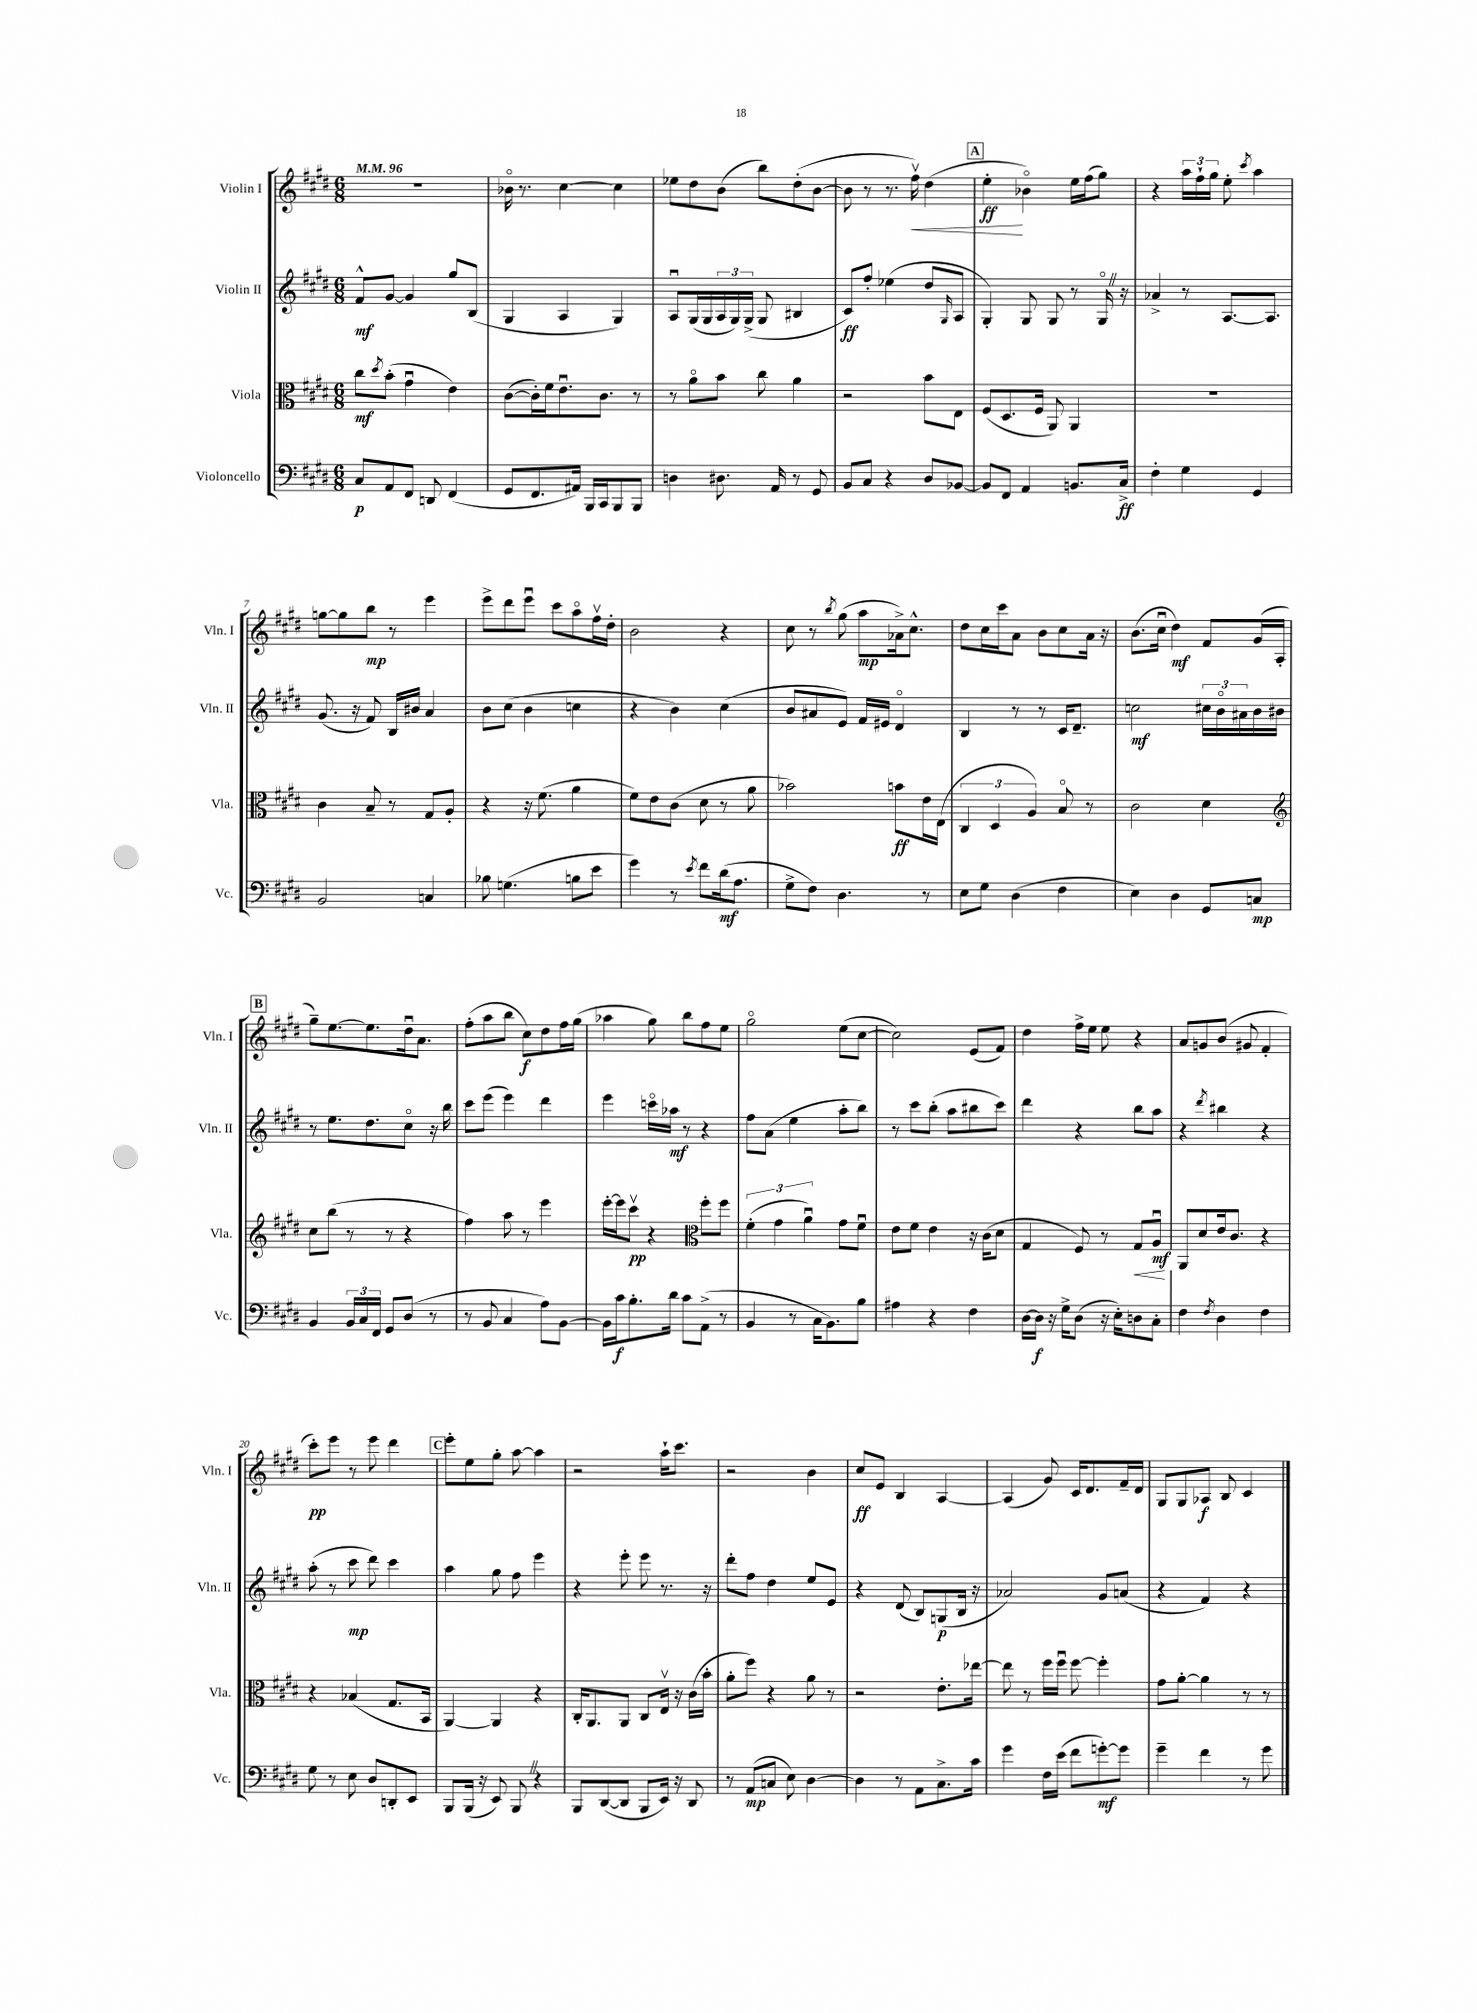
<<
\new StaffGroup <<
\new Staff = "s0" \with { instrumentName = "Violin I" shortInstrumentName = "Vln. I" } {
    \clef treble \key e \major \numericTimeSignature \time 6/8 \tempo 4 = 96
    R2. |
    bes'16\flageolet r8. cis''4~ cis''4 |
    ees''8 dis''8 b'8( b''8) dis''8-.( b'8~ |
    b'8 r8 r8. fis''16\upbow\<) dis''4( |
    \mark \markup { \box "A" } e''4-.\ff\! bes'4\flageolet) e''16 fis''16( gis''8) |
    r4 \tuplet 3/2 { a''16 fis''16-! gis''16 } e''8-. \acciaccatura { cis'''8 } a''4 |
    g''8~ g''8 b''8\mp r8 e'''4 |
    e'''8-> dis'''8 e'''8\downbow cis'''8 a''8\flageolet fis''16\upbow dis''16-. |
    b'2 r4 |
    cis''8 r8 \acciaccatura { b''8 } gis''8( a''8\mp aes'16->) cis''8.-^ |
    dis''8 cis''16 cis'''16 a'8 b'8 cis''8 a'16 r16 |
    b'8.( cis''16\downbow dis''4\mf) fis'8 gis'16( a16-. |
    \mark \markup { \box "B" } gis''8--) e''8.~ e''8. dis''16\downbow a'8. |
    fis''8-.( a''8 b''8 cis''8\f) dis''8 fis''16 gis''16( |
    aes''4 gis''8) b''8 fis''8 e''8 |
    gis''2\flageolet e''8( cis''8~ |
    cis''2) e'8( fis'8) |
    dis''4 fis''16-> e''16 e''8 r4 |
    a'8 g'8 b'8( gis'8 fis'4-. |
    cis'''8-.\pp) e'''8 r8 e'''8 dis'''4 |
    \mark \markup { \box "C" } e'''8-. e''8 gis''8-. a''8~ a''4 |
    r2 a''16-! cis'''8. |
    r2 b'4 |
    cis''8\ff e'8 b4 a4~ |
    a4( gis'8) cis'16 dis'8. fis'16-- dis'16 |
    gis8 gis8 aes8\f b8 cis'4 \bar "|." |
}
\new Staff = "s1" \with { instrumentName = "Violin II" shortInstrumentName = "Vln. II" } {
    \clef treble \key e \major \numericTimeSignature \time 6/8
    fis'8-^\mf gis'8~ gis'4 gis''8 b8( |
    gis4 a4 gis4) |
    a8\downbow gis16( gis16 \tuplet 3/2 { a16 gis16) gis16->( } gis8 bis4 |
    cis'8\ff) fis''8-. ees''4( dis''8 \grace { gis16 } a8 |
    \mark \markup { \box "A" } gis4-.) gis8 gis8 r8 gis16\flageolet \once \override BreathingSign.text = \markup { \musicglyph "scripts.caesura.straight" } \breathe r16 |
    aes'4-> r8 a8.~ a8. |
    gis'8.( r16 fis'8) b16 bis'16 a'4 |
    b'8 cis''8( b'4 c''4 |
    r4 b'4) cis''4( |
    b'8 ais'8 e'8) fis'16 eis'16 dis'4\flageolet |
    b4 r8 r8 cis'16 dis'8.-- |
    c''2\mf \tuplet 3/2 { cis''16 b'16\flageolet ais'16 } b'16 bis'16 |
    \mark \markup { \box "B" } r8 e''8. dis''8. cis''8\flageolet r16 b''16 |
    cis'''8 e'''8( e'''4) dis'''4 |
    e'''4 c'''16\flageolet aes''16\mf r8 r4 |
    fis''8 a'8( e''4 a''8-. b''8) |
    r8 cis'''8 b''8-.( a''8 bis''8 cis'''8) |
    dis'''4 r4 b''8 a''8 |
    r4 \acciaccatura { dis'''8 } bis''4 r4 |
    a''8-.( r8 cis'''8\mp dis'''8) cis'''4 |
    \mark \markup { \box "C" } a''4 gis''8 fis''8 e'''4 |
    r4 e'''8-. e'''8 r8. r16 |
    dis'''8-. fis''8 dis''4 e''8 e'8 |
    r4 dis'8( b8) g8\p( b16 r16 |
    aes'2) gis'8 a'8( |
    r4 fis'4) r4 \bar "|." |
}
\new Staff = "s2" \with { instrumentName = "Viola" shortInstrumentName = "Vla." } {
    \clef alto \key e \major \numericTimeSignature \time 6/8
    cis''8\mf \acciaccatura { dis''8 } b'8-.( gis'4\downbow e'4) |
    cis'8~( cis'16-.) fis'16 e'8.\downbow cis'8. r8 |
    r8 a'8\flageolet b'8 cis''8 a'4 |
    r2 b'8 e8 |
    \mark \markup { \box "A" } fis8( dis8. fis16 a,8) a,4 |
    R2. |
    cis'4 b8-- r8 gis8 a8-. |
    r4 r16 fis'8.( a'4 |
    fis'8) e'8 cis'8( dis'8 r8 a'8 |
    bes'2) b'8\ff e'16 e16( |
    \tuplet 3/2 { cis4 dis4 a4) } b8\flageolet r8 |
    cis'2 dis'4 |
    \mark \markup { \box "B" } \clef treble cis''8 b''8( r8 r8 r4 |
    fis''4) a''8 r8 e'''4 |
    e'''16~-. e'''16 cis'''8\upbow\pp r4 \clef alto fis''8-. fis''8 |
    \tuplet 3/2 { fis'4-.( gis'4 a'4\downbow) } gis'8 fis'8\downbow |
    e'8 fis'8 e'4 r16 cis'16( dis'8 |
    gis4 fis8) r8 gis8\< a8\downbow\mf\! |
    a,8 dis'8 e'16 cis'8. r4 |
    r4 bes4( gis8. b,16 |
    \mark \markup { \box "C" } a,4~) a,4 r4 |
    cis16-. a,8. a,8 cis8 e16\upbow r16 cis'16( b'16-. |
    a'8-. fis''8) r4 a'8 r8 |
    r2 e'8.-. ees''16~ |
    ees''8 r8 fis''16 fis''16\downbow fis''8~ fis''4-. |
    gis'8 a'8~-. a'4 r8 r8 \bar "|." |
}
\new Staff = "s3" \with { instrumentName = "Violoncello" shortInstrumentName = "Vc." } {
    \clef bass \key e \major \numericTimeSignature \time 6/8
    cis8\p a,8 fis,8 d,8 fis,4( |
    gis,8 fis,8. ais,16) b,,16 cis,16 b,,8 b,,8 |
    d4 dis8. a,16 r8 gis,8 |
    b,8 cis8 r4 dis8 bes,8~ |
    \mark \markup { \box "A" } bes,8 fis,8 a,4 b,8. cis16->\ff |
    fis4-. gis4 gis,4 |
    b,2 c4 |
    bes8 g4.( b8 e'8 |
    gis'4) r8 \acciaccatura { e'8 } fis'8 dis'16\mf( a8. |
    gis8-> fis8) dis4. r8 |
    e8 gis8 dis4( fis4 |
    e4) dis4 gis,8 c8\mp |
    \mark \markup { \box "B" } b,4 \tuplet 3/2 { b,16 cis16 fis,16 } gis,8 dis8( r8 |
    r8 b,8 cis4 a8) b,8~ |
    b,16 cis'16\f b8.-. dis'16 cis'8 a,8->( r8 |
    b,4 r8 cis16 b,8.) b8 |
    ais4 r4 fis4 |
    dis16~ dis16\f r16 gis16-> dis8( r16 e16-.) d8 cis8-. |
    fis4 \acciaccatura { fis8 } dis4 fis4 |
    gis8 r8 e8 dis8 d,8-. e,8 |
    \mark \markup { \box "C" } b,,8 b,,16( r16 e,8) b,,8 \once \override BreathingSign.text = \markup { \musicglyph "scripts.caesura.straight" } \breathe r4 |
    b,,8 dis,8~( dis,8 b,,8 e,16) r16 dis,8 |
    r8 a,8\mp( c8 e8) dis4~ |
    dis4 r8 a,8 cis8.-> cis'16 |
    gis'4 fis16 e'16( fis'8 g'8~-.\mf) g'8 |
    gis'4-- fis'4 r8 gis'8 \bar "|." |
}
>>
>>
